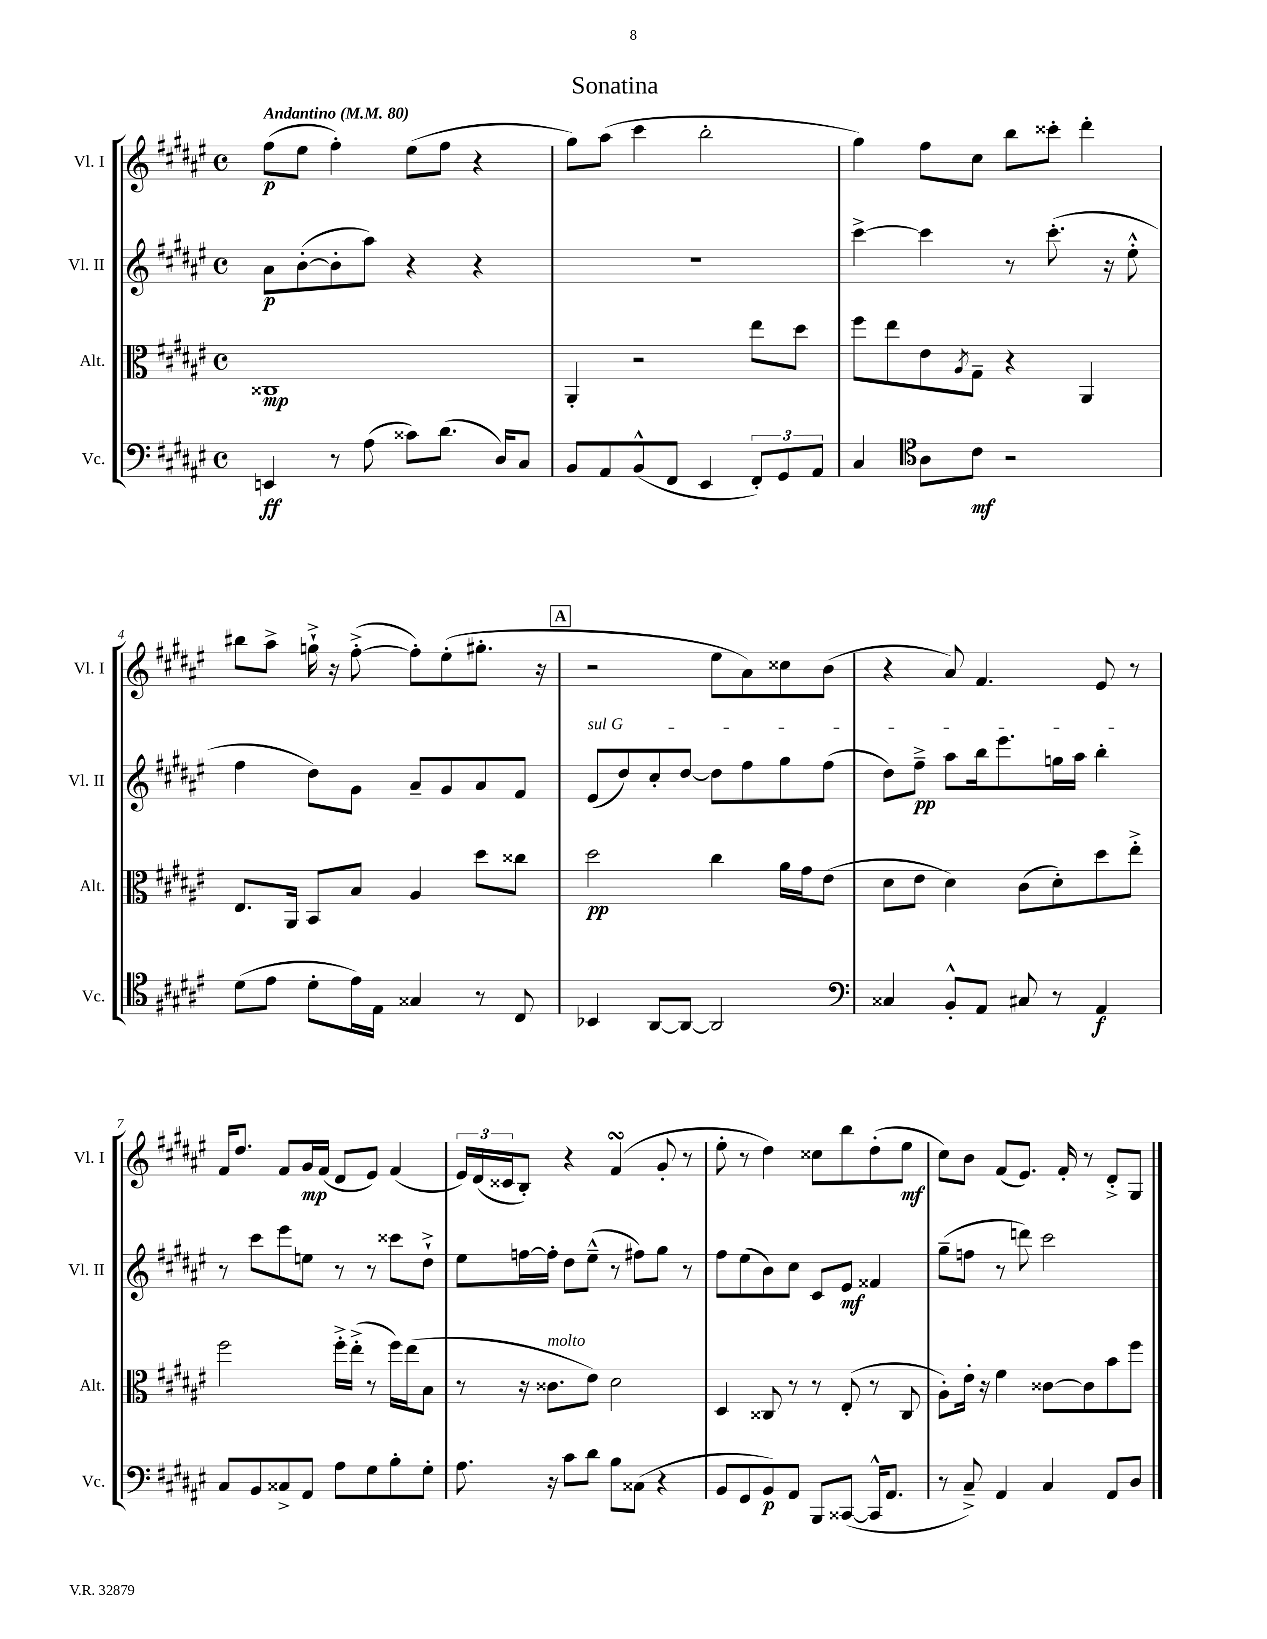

**kern	**dynam	**kern	**dynam	**kern	**dynam	**kern	**dynam
*part4	*part4	*part3	*part3	*part2	*part2	*part1	*part1
*staff4	*staff4	*staff3	*staff3	*staff2	*staff2	*staff1	*staff1
*I"Vc.	*	*I"Alt.	*	*I"Vl. II	*	*I"Vl. I	*
*I'Vc.	*	*I'Alt.	*	*I'Vl. II	*	*I'Vl. I	*
*clefF4	*	*clefC3	*	*clefG2	*	*clefG2	*
*k[f#c#g#d#a#e#]	*	*k[f#c#g#d#a#e#]	*	*k[f#c#g#d#a#e#]	*	*k[f#c#g#d#a#e#]	*
*M4/4	*	*M4/4	*	*M4/4	*	*M4/4	*
*met(c)	*	*met(c)	*	*met(c)	*	*met(c)	*
*MM80	*	*MM80	*	*MM80	*	*MM80	*
=1	=1	=1	=1	=1	=1	=1	=1
!	!	!	!	!	!	!LO:TX:a:B:t=Andantino	!
4EEn/	ff	1C##X	mp	8a#\L	p	(8ff#\L	p
.	.	.	.	([8b'\	.	8ee#\J	.
8r	.	.	.	8b'\]	.	4ff#'\)	.
(8A#\	.	.	.	8aa#\J)	.	.	.
8c##X\L)	.	.	.	4r	.	(8ee#\L	.
(8.d#\J	.	.	.	.	.	8ff#\J	.
.	.	.	.	4r	.	4r	.
16D#/KL)	.	.	.	.	.	.	.
8C#/J	.	.	.	.	.	.	.
=2	=2	=2	=2	=2	=2	=2	=2
8BB/L	.	4AA#'/	.	1r	.	8gg#\L)	.
8AA#/	.	.	.	.	.	(8aa#\J	.
(8BB^^/	.	2r	.	.	.	4ccc#\	.
8FF#/J	.	.	.	.	.	.	.
4EE#/	.	.	.	.	.	2bb'\	.
12FF#'/L)	.	8ee#\L	.	.	.	.	.
12GG#/	.	.	.	.	.	.	.
.	.	8dd#\J	.	.	.	.	.
12AA#/J	.	.	.	.	.	.	.
=3	=3	=3	=3	=3	=3	=3	=3
4C#/	.	8ff#\L	.	[4ccc#^\	.	4gg#\)	.
.	.	8ee#\	.	.	.	.	.
*clefC4	*	*	*	*	*	*	*
8A#\L	.	8e#\	.	4ccc#\]	.	8ff#\L	.
.	.	8qA#/	.	.	.	.	.
8c#\J	mf	8G#~\J	.	.	.	8cc#\J	.
2r	.	4r	.	8r	.	8bb\L	.
.	.	.	.	(8.ccc#'\	.	8ccc##X'\J	.
.	.	4AA#/	.	.	.	4ddd#'\	.
.	.	.	.	16r	.	.	.
.	.	.	.	8ee#'^^\	.	.	.
!!LO:LB:g=z
=4	=4	=4	=4	=4	=4	=4	=4
(8d#\L	.	8.E#/L	.	4ff#\	.	8bb#X\L	.
8e#\J	.	.	.	.	.	8aa#^\J	.
.	.	16AA#/Jk	.	.	.	.	.
8d#'\L	.	8BB/L	.	8dd#\L)	.	16ggn`^\	.
.	.	.	.	.	.	16r	.
16e#\L)	.	8B/J	.	8g#\J	.	([8ff#'^\	.
16E#\JJ	.	.	.	.	.	.	.
4G##X/	.	4A#/	.	8a#~/L	.	8ff#'\L])	.
.	.	.	.	8g#/	.	(8ee#'\	.
8r	.	8dd#\L	.	8a#/	.	8.gg#X'\J	.
8C#/	.	8cc##X\J	.	8f#/J	.	.	.
.	.	.	.	.	.	16r	.
!!LO:REH:place=s1:t=A
=5	=5	=5	=5	=5	=5	=5	=5
!	!	!	!	!LO:TX:a:i:t=sul G	!	!	!
4BB-X/	.	2dd#\	pp	(8e#/L	.	2r	.
.	.	.	.	8dd#/)	.	.	.
[8AA#/L	.	.	.	8cc#'/	.	.	.
8AA#/J_	.	.	.	[8dd#/J	.	.	.
2AA#/]	.	4cc#\	.	8dd#\L]	.	8ee#\L	.
.	.	.	.	8ff#\	.	8a#\)	.
.	.	16a#\LL	.	8gg#\	.	8cc##X\	.
.	.	16g#\J	.	.	.	.	.
.	.	(8e#\J	.	(8ff#\J	.	(8b\J	.
=6	=6	=6	=6	=6	=6	=6	=6
*clefF4	*	*	*	*	*	*	*
4C##X/	.	8d#\L	.	8dd#\L)	.	4r	.
.	.	8e#\J	.	8ff#~^\J	pp	.	.
8BB'^^/L	.	4d#\)	.	8aa#\L	.	8a#/)	.
8AA#/J	.	.	.	16bb\k	.	4.f#/	.
.	.	.	.	8.eee#\	.	.	.
8C#X/	.	(8c#\L	.	.	.	.	.
8r	.	8d#'\)	.	16ggn\L	.	.	.
.	.	.	.	16aa#\JJ	.	.	.
4AA#/	f	8dd#\	.	4bb'\	.	8e#/	.
.	.	8ee#'^\J	.	.	.	8r	.
!!LO:LB:g=z
=7	=7	=7	=7	=7	=7	=7	=7
8C#/L	.	2ff#\	.	8r	.	16f#/KL	.
.	.	.	.	.	.	8.dd#/J	.
8BB/	.	.	.	8ccc#\L	.	.	.
8C##X^/	.	.	.	8eee#\	.	8f#/L	.
8AA#/J	.	.	.	8een\J	.	16g#/L	mp
.	.	.	.	.	.	(16f#/JJ	.
8A#\L	.	16ff#'^\LL	.	8r	.	8d#/L	.
.	.	(16ee#'^\JJ	.	.	.	.	.
8G#\	.	8r	.	8r	.	8e#/J)	.
8B'\	.	16ff#\LL)	.	8ccc##X\L	.	(4f#/	.
.	.	(16ee#\J	.	.	.	.	.
8G#'\J	.	8B\J	.	8dd#`^\J	.	.	.
=8	=8	=8	=8	=8	=8	=8	=8
8.A#\	.	8r	.	8ee#\L	.	24e#/LL)	.
.	.	.	.	.	.	(24d#/	.
.	.	.	.	.	.	24c##X/J	.
.	.	16r	.	[16ffn\L	.	8B'/J)	.
!	!	!LO:TX:a:i:t=molto	!	!	!	!	!
16r	.	8.c##X\L	.	16ff'\JJ]	.	.	.
8c#\L	.	.	.	8dd#\L	.	4r	.
8d#\J	.	8e#\J)	.	(8ee#~^^\J	.	.	.
8B\L	.	2d#\	.	8r	.	(4f#sSSs/	.
(8C##X\J	.	.	.	8ff#X\L)	.	.	.
4r	.	.	.	8gg#\J	.	8g#'/	.
.	.	.	.	8r	.	8r	.
=9	=9	=9	=9	=9	=9	=9	=9
8BB/L	.	4D#/	.	8ff#\L	.	8ee#'\	.
8GG#/	.	.	.	(8ee#\	.	8r	.
8BB/)	p	8C##X/	.	8b\)	.	4dd#\)	.
8AA#/J	.	8r	.	8cc#\J	.	.	.
8BBB/L	.	8r	.	8c#/L	.	8cc##X\L	.
([8CC##X/J	.	(8E#'/	.	8e#/J	mf	8bb\	.
16CC##^^/KL]	.	8r	.	4f##X/	.	(8dd#'\	.
8.AA#/J	.	.	.	.	.	.	.
.	.	8C##/	.	.	.	8ee#\J	mf
=10	=10	=10	=10	=10	=10	=10	=10
8r	.	8A#'\L)	.	(8gg#~\L	.	8cc#\L)	.
8C#~^/)	.	16e#'\Jk	.	8ffn\J	.	8b\J	.
.	.	16r	.	.	.	.	.
4AA#/	.	4f#\	.	8r	.	(8f#/L	.
.	.	.	.	8dddn\)	.	8.e#/J)	.
4C#/	.	[8c##X\L	.	2ccc#\	.	.	.
.	.	.	.	.	.	16f#'/	.
.	.	8c##\]	.	.	.	8r	.
8AA#/L	.	8b\	.	.	.	8d#'^/L	.
8D#/J	.	8ff#\J	.	.	.	8G#/J	.
==	==	==	==	==	==	==	==
*-	*-	*-	*-	*-	*-	*-	*-
